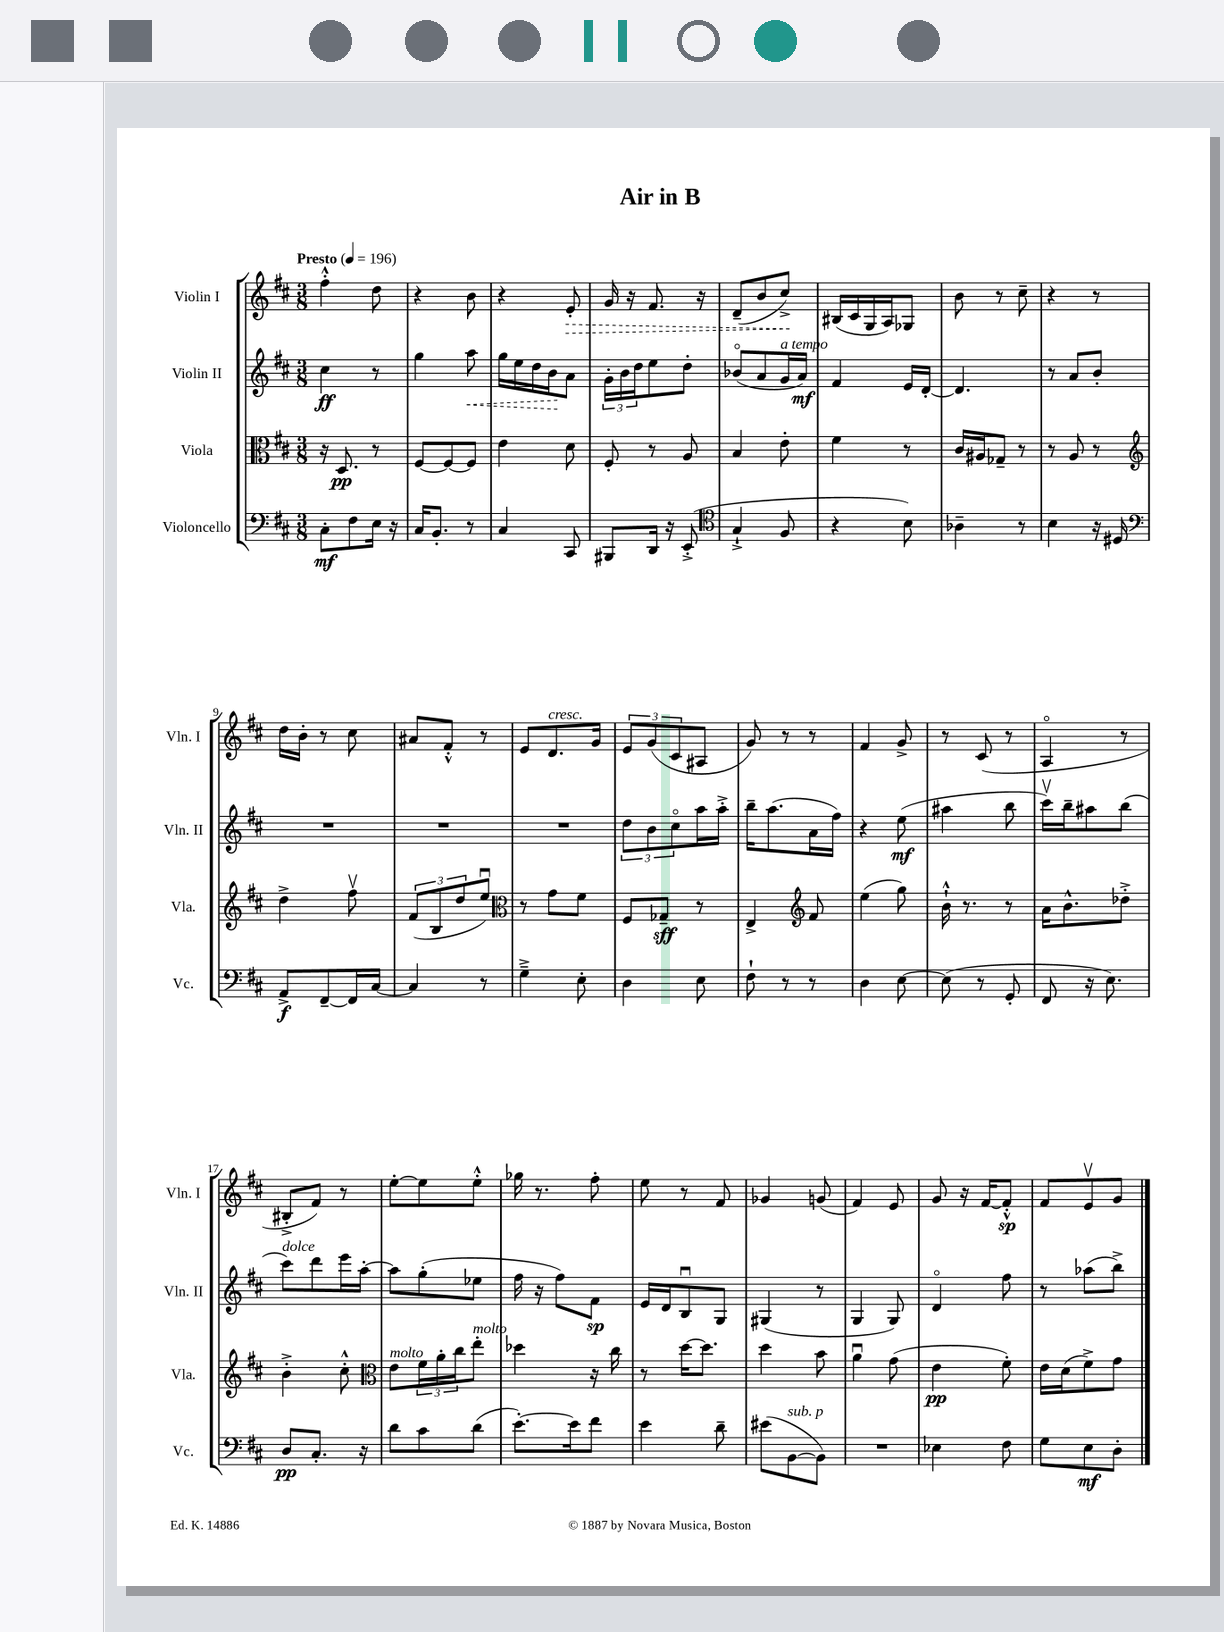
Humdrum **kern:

**kern	**kern	**kern	**kern
*staff4	*staff3	*staff2	*staff1
*clefF4	*clefC3	*clefG2	*clefG2
*k[f#c#]	*k[f#c#]	*k[f#c#]	*k[f#c#]
*M3/8	*M3/8	*M3/8	*M3/8
*MM196	*MM196	*MM196	*MM196
8C#'	16r	4cc#	4ff#'^^
.	8.D	.	.
8F#	.	.	.
16E	8r	8r	8dd
16r	.	.	.
=	=	=	=
16C#	[8F#	4gg	4r
8.BB'	.	.	.
.	8F#_	.	.
8r	8F#]	8aa	8b
=	=	=	=
4C#	4e	16gg	4r
.	.	16ee	.
.	.	16dd	.
.	.	16b	.
8CC#	8d	8a	8e'
=	=	=	=
8BBB#	8F#'	24g'	16g
.	.	24b	.
.	.	.	16r
.	.	24dd	.
16DD	8r	8ee	8.f#
16r	.	.	.
(8EE'^	8A	8dd'	.
.	.	.	16r
=	=	=	=
*clefC4	*	*	*
4G`^	4B	(8b-o	(8d~
.	.	8a	8b
8F#	8e'	16g	8cc#^)
.	.	16a)	.
=	=	=	=
4r	4f#	4f#	(16B#
.	.	.	16c#
.	.	.	16G
.	.	.	16A)
8B)	8r	16e	8G-
.	.	[16d'	.
=	=	=	=
4A-~	16c#	4.d]	8b
.	16A#	.	.
.	8G-~	.	8r
8r	8r	.	8cc#~
=	=	=	=
4B	8r	8r	4r
.	8A	8a	.
16r	8r	8b'	8r
16D#	.	.	.
=	=	=	=
*clefF4	*clefG2	*	*
8AA^	4dd^	4.r	16dd
.	.	.	16b'
[8FF#~	.	.	8r
16FF#]	8ff#v	.	8cc#
[16C#	.	.	.
=	=	=	=
4C#]	(12f#	4.r	8a#
.	12B	.	.
.	.	.	8f#'^^
.	12dd	.	.
8r	8eeu)	.	8r
=	=	=	=
*	*clefC3	*	*
4G~^	8r	4.r	8e
.	8g	.	8.d
8E'	8f#	.	.
.	.	.	16g
=	=	=	=
4D	8F#	12dd	12e
.	.	12b	(12g
.	8G-~	.	.
.	.	12cc#o	12c#
8E	8r	16aa	8A#
.	.	16aa'^	.
=	=	=	=
8F#`	4E^	16bb~	8g)
.	.	(8.aa	.
8r	.	.	8r
*	*clefG2	*	*
8r	8f#	16a	8r
.	.	16ff#)	.
=	=	=	=
4D	(4ee	4r	4f#
[8E	8gg)	(8ee	8g^
=	=	=	=
(8E]	16b`^^	4aa#	8r
.	8.r	.	.
8r	.	.	(8c#
8GG'	8r	8bb	8r
=	=	=	=
8FF#	16a	16ccc#v)	4Ao
.	8.b^^	16bb~	.
16r	.	8aa#	.
8.E)	.	.	.
.	8dd-'^	(8bb	8r
=	=	=	=
8D	4b'^	8ccc#)	8B#'^
8.C#'	.	8ddd	8f#)
.	8cc#'^^	16eee	8r
16r	.	[16aa'	.
=	=	=	=
*	*clefC3	*	*
8d	8e	8aa]	[8ee'
8c#	24f#	(8gg'	8ee]
.	24a'	.	.
.	24cc#	.	.
(8d	8ee'	8ee-	8ee'^^
=	=	=	=
[8.e')	4dd-	16ff#	16gg-
.	.	16r	8.r
.	.	8ff#)	.
16e]	.	.	.
8f#	16r	8f#	8ff#'
.	16cc#	.	.
=	=	=	=
4e	8r	16e	8ee
.	.	16d	.
.	[16dd	8Bu	8r
.	8.dd]	.	.
8d~	.	8G	8f#
=	=	=	=
(8e#	4dd	(4G#	4g-
[8BB	.	.	.
8BB])	8b	8r	(8g
=	=	=	=
4.r	4au	4G	4f#)
.	(8g	8G)	8e
=	=	=	=
4E-	4e	4do	8g
.	.	.	16r
.	.	.	[16f#
8F#	8f#')	8ff#	8f#'^^]
=	=	=	=
8G	16e	8r	8f#
.	(16d	.	.
8E	8f#^)	(8aa-	8ev
8D'	8g	8bb^)	8g
==	==	==	==
*-	*-	*-	*-
